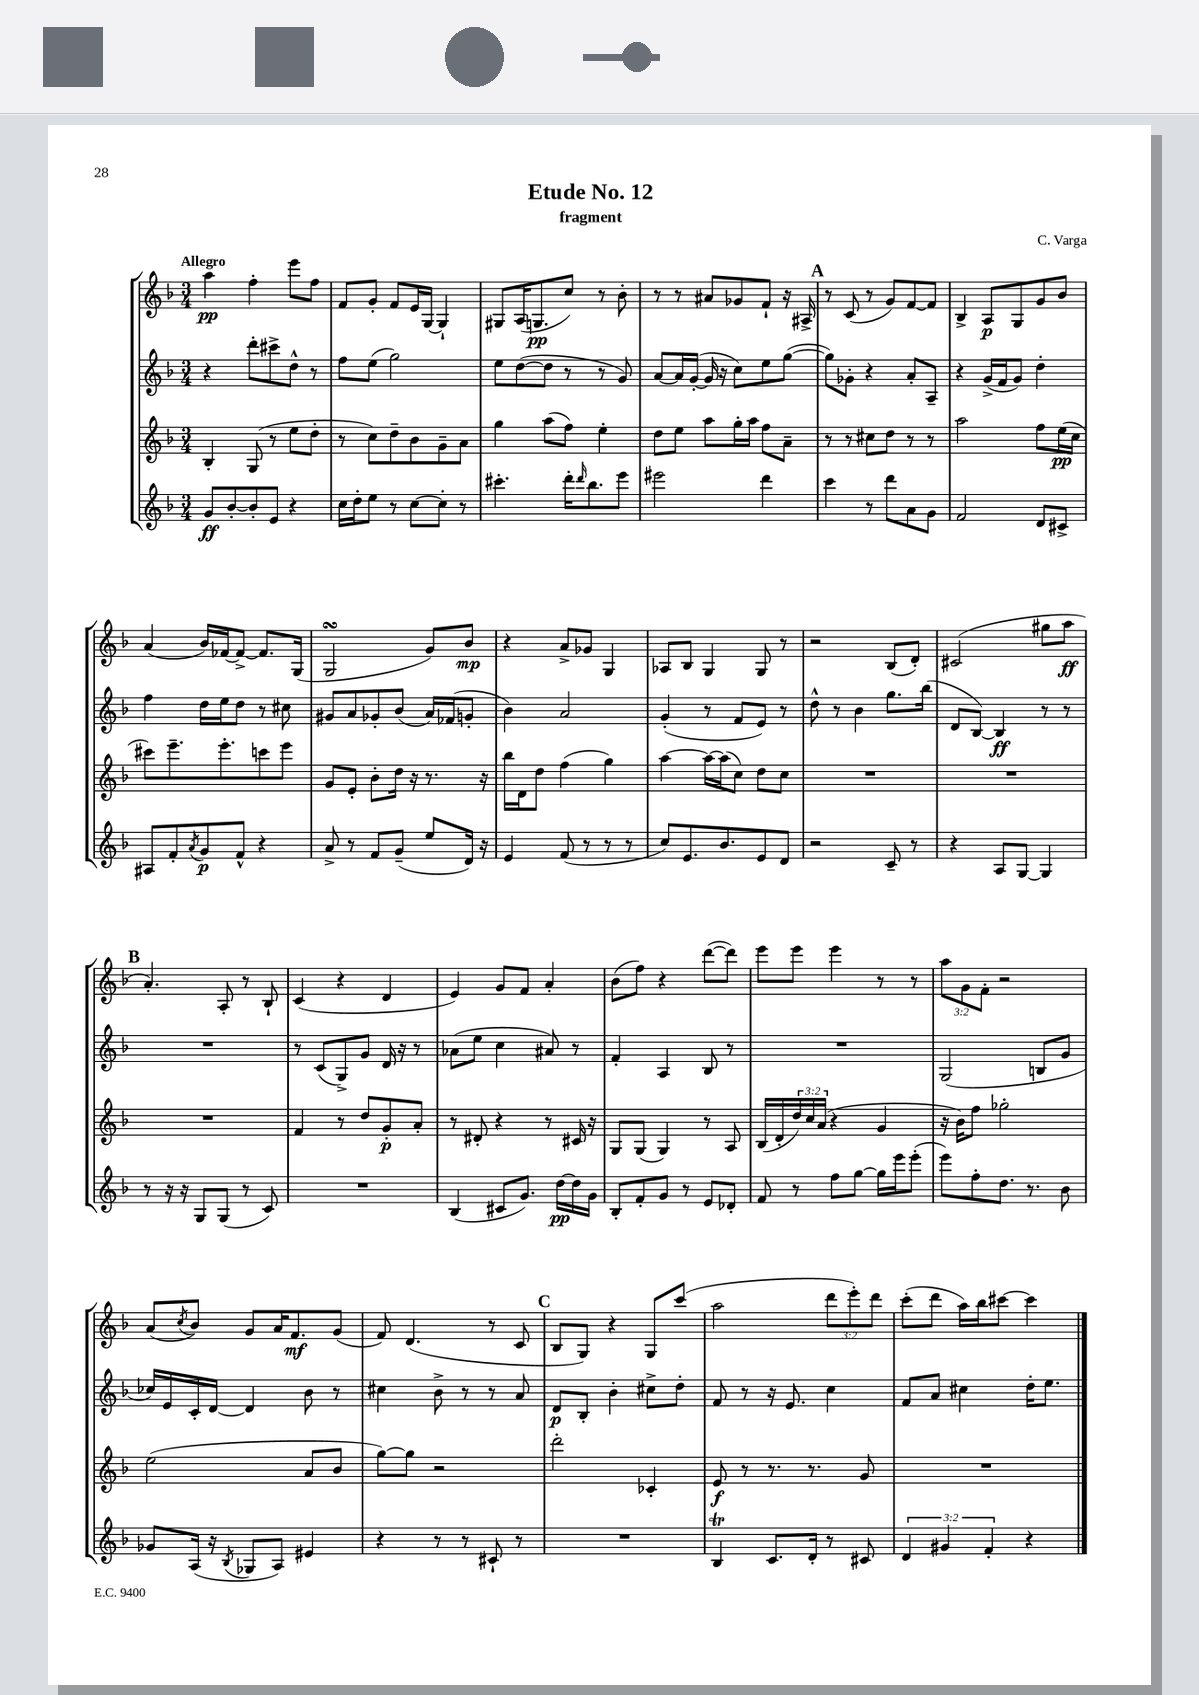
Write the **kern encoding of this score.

**kern	**dynam	**kern	**dynam	**kern	**dynam	**kern	**dynam
*part4	*part4	*part3	*part3	*part2	*part2	*part1	*part1
*staff4	*staff4	*staff3	*staff3	*staff2	*staff2	*staff1	*staff1
*clefG2	*	*clefG2	*	*clefG2	*	*clefG2	*
*k[b-]	*	*k[b-]	*	*k[b-]	*	*k[b-]	*
*M3/4	*	*M3/4	*	*M3/4	*	*M3/4	*
=1	=1	=1	=1	=1	=1	=1	=1
!	!	!	!	!	!	!LO:TX:a:B:t=Allegro	!
8g/L	ff	4B-'/	.	4r	.	4aa\	pp
[8b-'/	.	.	.	.	.	.	.
8b-'/]	.	(8G/	.	8ddd'\L	.	4ff'\	.
8e/J	.	8r	.	8ccc#X^\	.	.	.
4r	.	8ee\L	.	8dd^^\J	.	8eee\L	.
.	.	8dd'\J	.	8r	.	8ff\J	.
=2	=2	=2	=2	=2	=2	=2	=2
16cc\LL	.	8r	.	8ff\L	.	8f/L	.
16dd'\J	.	.	.	.	.	.	.
8ee\J	.	8cc\L)	.	(8ee\J	.	8g'/J	.
8r	.	8dd~\	.	2gg\)	.	8f/L	.
[8cc\L	.	8b-\	.	.	.	16e/L	.
.	.	.	.	.	.	[16G/JJ	.
8cc'\J]	.	8g~\	.	.	.	4G`/]	.
8r	.	8a\J	.	.	.	.	.
=3	=3	=3	=3	=3	=3	=3	=3
4.ccc#X'\	.	4gg\	.	8ee\L	.	8G#X/L	.
.	.	.	.	([8dd\	.	(16A/K	.
.	.	.	.	.	.	8.Gn/	pp
.	.	(8aa\L	.	8dd\J]	.	.	.
16ddd'\KL	.	8ff\J)	.	8r	.	8cc/J)	.
16qqddd/	.	.	.	.	.	.	.
8.bb-\	.	.	.	.	.	.	.
.	.	4ee'\	.	8r	.	8r	.
8eee\J	.	.	.	8g/)	.	8b-'\	.
=4	=4	=4	=4	=4	=4	=4	=4
2eee#X\	.	8dd\L	.	[8a/L	.	8r	.
.	.	8ee\J	.	16a/L]	.	8r	.
.	.	.	.	([16g'/JJ	.	.	.
.	.	8aa\L	.	16g/]	.	8a#X/L	.
.	.	.	.	16r	.	.	.
.	.	16gg'\L	.	8cc\L)	.	8g-X/	.
.	.	16aa\JJ	.	.	.	.	.
4ddd\	.	8ff\L	.	8ee\	.	8f`/J	.
.	.	8a~\J	.	([8gg\J	.	16r	.
.	.	.	.	.	.	16A#X^/	.
!!LO:REH:place=s1:t=A
=5	=5	=5	=5	=5	=5	=5	=5
4ccc\	.	8r	.	8gg\L])	.	8r	.
.	.	8r	.	8g-X'\J	.	(8c/	.
8r	.	8cc#X\L	.	4r	.	8r	.
8ddd\L	.	8dd\J	.	.	.	8g/L)	.
8a\	.	8r	.	8a'/L	.	[8f/	.
8g\J	.	8r	.	8A~/J	.	8f/J]	.
=6	=6	=6	=6	=6	=6	=6	=6
2f/	.	2aa\	.	4r	.	4B-^/	.
.	.	.	.	(16g^/LL	.	8A/L	p
.	.	.	.	16f/J	.	.	.
.	.	.	.	8g/J)	.	8G/	.
8d/L	.	8ff\L	.	4dd'\	.	8g/	.
8c#X^/J	.	(16ee\L	pp	.	.	8b-/J	.
.	.	16cc\JJ	.	.	.	.	.
!!LO:LB:g=z
=7	=7	=7	=7	=7	=7	=7	=7
8A#X/L	.	8ccc#X\L)	.	4ff\	.	(4a/	.
8f'/	.	8.eee~\	.	.	.	.	.
8qa/	.	.	.	.	.	.	.
8g/	p	.	.	16dd\LL	.	16b-/LL)	.
.	.	8.eee'\	.	16ee\J	.	[16f-X/J	.
8f^^/J	.	.	.	8dd\J	.	8f-^/J_	.
4r	.	8cccn\	.	8r	.	8.f-/L]	.
.	.	8eee\J	.	8cc#X\	.	.	.
.	.	.	.	.	.	(16G/Jk	.
=8	=8	=8	=8	=8	=8	=8	=8
8a^/	.	8g/L	.	8g#X/L	.	2GsSSS/	.
8r	.	8e'/J	.	8a/	.	.	.
8f/L	.	8b-'\L	.	8g-X'/	.	.	.
(8g~/J	.	16dd\Jk	.	(8b-/J	.	.	.
.	.	16r	.	.	.	.	.
8ee/L	.	8.r	.	16a/LL)	.	8g/L)	.
.	.	.	.	(16f-X/J	.	.	.
16d/Jk)	.	.	.	8gn'/J	.	8b-/J	mp
16r	.	16r	.	.	.	.	.
=9	=9	=9	=9	=9	=9	=9	=9
4e/	.	16bb-\LL	.	4b-\)	.	4r	.
.	.	16d\J	.	.	.	.	.
.	.	8dd\J	.	.	.	.	.
(8f/	.	(4ff\	.	2a/	.	8a^/L	.
8r	.	.	.	.	.	8g-X/J	.
8r	.	4gg\)	.	.	.	4G/	.
8r	.	.	.	.	.	.	.
=10	=10	=10	=10	=10	=10	=10	=10
8cc/L)	.	[4aa\	.	(4g'/	.	8A-X/L	.
8.e/	.	.	.	.	.	8B-/J	.
.	.	16aa\LL_	.	8r	.	4G/	.
8.b-/	.	(16aa\J]	.	.	.	.	.
.	.	8cc\J)	.	8f/L	.	.	.
8e/	.	8dd\L	.	8e/J)	.	8G/	.
8d/J	.	8cc\J	.	8r	.	8r	.
=11	=11	=11	=11	=11	=11	=11	=11
2r	.	2.r	.	8dd^^\	.	2r	.
.	.	.	.	8r	.	.	.
.	.	.	.	4b-\	.	.	.
8c~/	.	.	.	8.gg\L	.	(8B-/L	.
8r	.	.	.	.	.	8d'/J)	.
.	.	.	.	(16bb-\Jk	.	.	.
=12	=12	=12	=12	=12	=12	=12	=12
4r	.	2.r	.	8d/L	.	(2c#X/	.
.	.	.	.	[8B-/J)	.	.	.
8A/L	.	.	.	4B-/]	ff	.	.
[8G/J	.	.	.	.	.	.	.
4G/]	.	.	.	8r	.	8gg#X\L	.
.	.	.	.	8r	.	8aa\J	ff
!!LO:LB:g=z
!!LO:REH:place=s1:t=B
=13	=13	=13	=13	=13	=13	=13	=13
8r	.	2.r	.	2.r	.	4.a'/)	.
16r	.	.	.	.	.	.	.
16r	.	.	.	.	.	.	.
8G/L	.	.	.	.	.	.	.
(8G/J	.	.	.	.	.	8A'/	.
8r	.	.	.	.	.	8r	.
8c/)	.	.	.	.	.	8B-`/	.
=14	=14	=14	=14	=14	=14	=14	=14
2.r	.	4f/	.	8r	.	(4c/	.
.	.	.	.	(8c/L	.	.	.
.	.	8r	.	8G^/)	.	4r	.
.	.	8dd/L	.	8g/J	.	.	.
.	.	8g'/	p	16d/	.	4d/	.
.	.	.	.	16r	.	.	.
.	.	8a'/J	.	8r	.	.	.
=15	=15	=15	=15	=15	=15	=15	=15
(4B-/	.	8r	.	(8a-X\L	.	4e/)	.
.	.	8d#X'/	.	8ee\J	.	.	.
8c#X/L	.	4r	.	4cc\	.	8g/L	.
8.g/J)	.	.	.	.	.	8f/J	.
.	.	8r	.	8a#X/)	.	4a'/	.
[16dd\LL	pp	.	.	.	.	.	.
16dd\]	.	16c#X/	.	8r	.	.	.
16g\JJ	.	16r	.	.	.	.	.
=16	=16	=16	=16	=16	=16	=16	=16
8B-'/L	.	8G/L	.	4f'/	.	(8b-\L	.
8f'/	.	(8G/J	.	.	.	8ff\J)	.
8g/J	.	4G/)	.	4A/	.	4r	.
8r	.	.	.	.	.	.	.
8e/L	.	8r	.	8B-/	.	([8ddd\L	.
8d-X'/J	.	8A/	.	8r	.	8ddd\J])	.
=17	=17	=17	=17	=17	=17	=17	=17
8f/	.	(16B-/LL	.	2.r	.	8eee\L	.
.	.	16d'/	.	.	.	.	.
8r	.	24dd/)	.	.	.	8eee\J	.
.	.	24cc/	.	.	.	.	.
.	.	(24a/JJ	.	.	.	.	.
8ff\L	.	4r	.	.	.	4eee\	.
[8gg\J	.	.	.	.	.	.	.
16gg\LL]	.	4g/	.	.	.	8r	.
16eee\J	.	.	.	.	.	.	.
(8eee'\J	.	.	.	.	.	8r	.
=18	=18	=18	=18	=18	=18	=18	=18
8eee\L)	.	16r	.	(2G/	.	12aa\L	.
.	.	16b-\KL)	.	.	.	.	.
.	.	.	.	.	.	12g\	.
8ff'\	.	8ff\J	.	.	.	.	.
.	.	.	.	.	.	12f'\J	.
8.dd\J	.	2gg-X'\	.	.	.	2r	.
8.r	.	.	.	.	.	.	.
.	.	.	.	8Bn/L	.	.	.
8b-\	.	.	.	8g/J	.	.	.
!!LO:LB:g=z
=19	=19	=19	=19	=19	=19	=19	=19
8g-X/L	.	(2ee\	.	16cc-X/LL)	.	(8a/L	.
.	.	.	.	16e/	.	.	.
.	.	.	.	.	.	8qcc/	.
(16A/Jk	.	.	.	16c'/	.	8b-/J)	.
16r	.	.	.	[16d/JJ	.	.	.
8qB-/	.	.	.	.	.	.	.
8G-X/L	.	.	.	4d/]	.	8g/L	.
8A/J)	.	.	.	.	.	16a/K	.
.	.	.	.	.	.	8.f/	mf
4e#X/	.	8a/L	.	8b-\	.	.	.
.	.	8b-/J	.	8r	.	(8g/J	.
=20	=20	=20	=20	=20	=20	=20	=20
4r	.	[8gg\L)	.	4cc#X\	.	8f/)	.
.	.	8gg\J]	.	.	.	(4.d/	.
8r	.	2r	.	8b-^\	.	.	.
8r	.	.	.	8r	.	.	.
8c#X`/	.	.	.	8r	.	8r	.
8r	.	.	.	8a/	.	8c/	.
!!LO:REH:place=s1:t=C
=21	=21	=21	=21	=21	=21	=21	=21
2.r	.	2ddd'\	.	8d/L	p	8B-/L	.
.	.	.	.	8B-'/J	.	8G/J)	.
.	.	.	.	4b-'\	.	4r	.
.	.	4c-X'/	.	8cc#X^\L	.	8G/L	.
.	.	.	.	8dd'\J	.	(8ccc/J	.
=22	=22	=22	=22	=22	=22	=22	=22
4B-T/	.	8e/	f	8f/	.	2aa\	.
.	.	8r	.	8r	.	.	.
8.c/L	.	8.r	.	16r	.	.	.
.	.	.	.	8.e/	.	.	.
16d'/Jk	.	8.r	.	.	.	.	.
8r	.	.	.	4cc\	.	12ddd\L	.
.	.	.	.	.	.	12eee'\)	.
8c#X/	.	8g/	.	.	.	.	.
.	.	.	.	.	.	12ddd\J	.
=23	=23	=23	=23	=23	=23	=23	=23
6d/	.	2.r	.	8f/L	.	(8ccc'\L	.
.	.	.	.	8a/J	.	8ddd\J	.
6g#X/	.	.	.	.	.	.	.
.	.	.	.	4cc#X\	.	16aa\LL)	.
.	.	.	.	.	.	16bb-\J	.
6f'/	.	.	.	.	.	.	.
.	.	.	.	.	.	[8ccc#X\J	.
4r	.	.	.	16dd'\KL	.	4ccc#\]	.
.	.	.	.	8.ee\J	.	.	.
==	==	==	==	==	==	==	==
*-	*-	*-	*-	*-	*-	*-	*-
